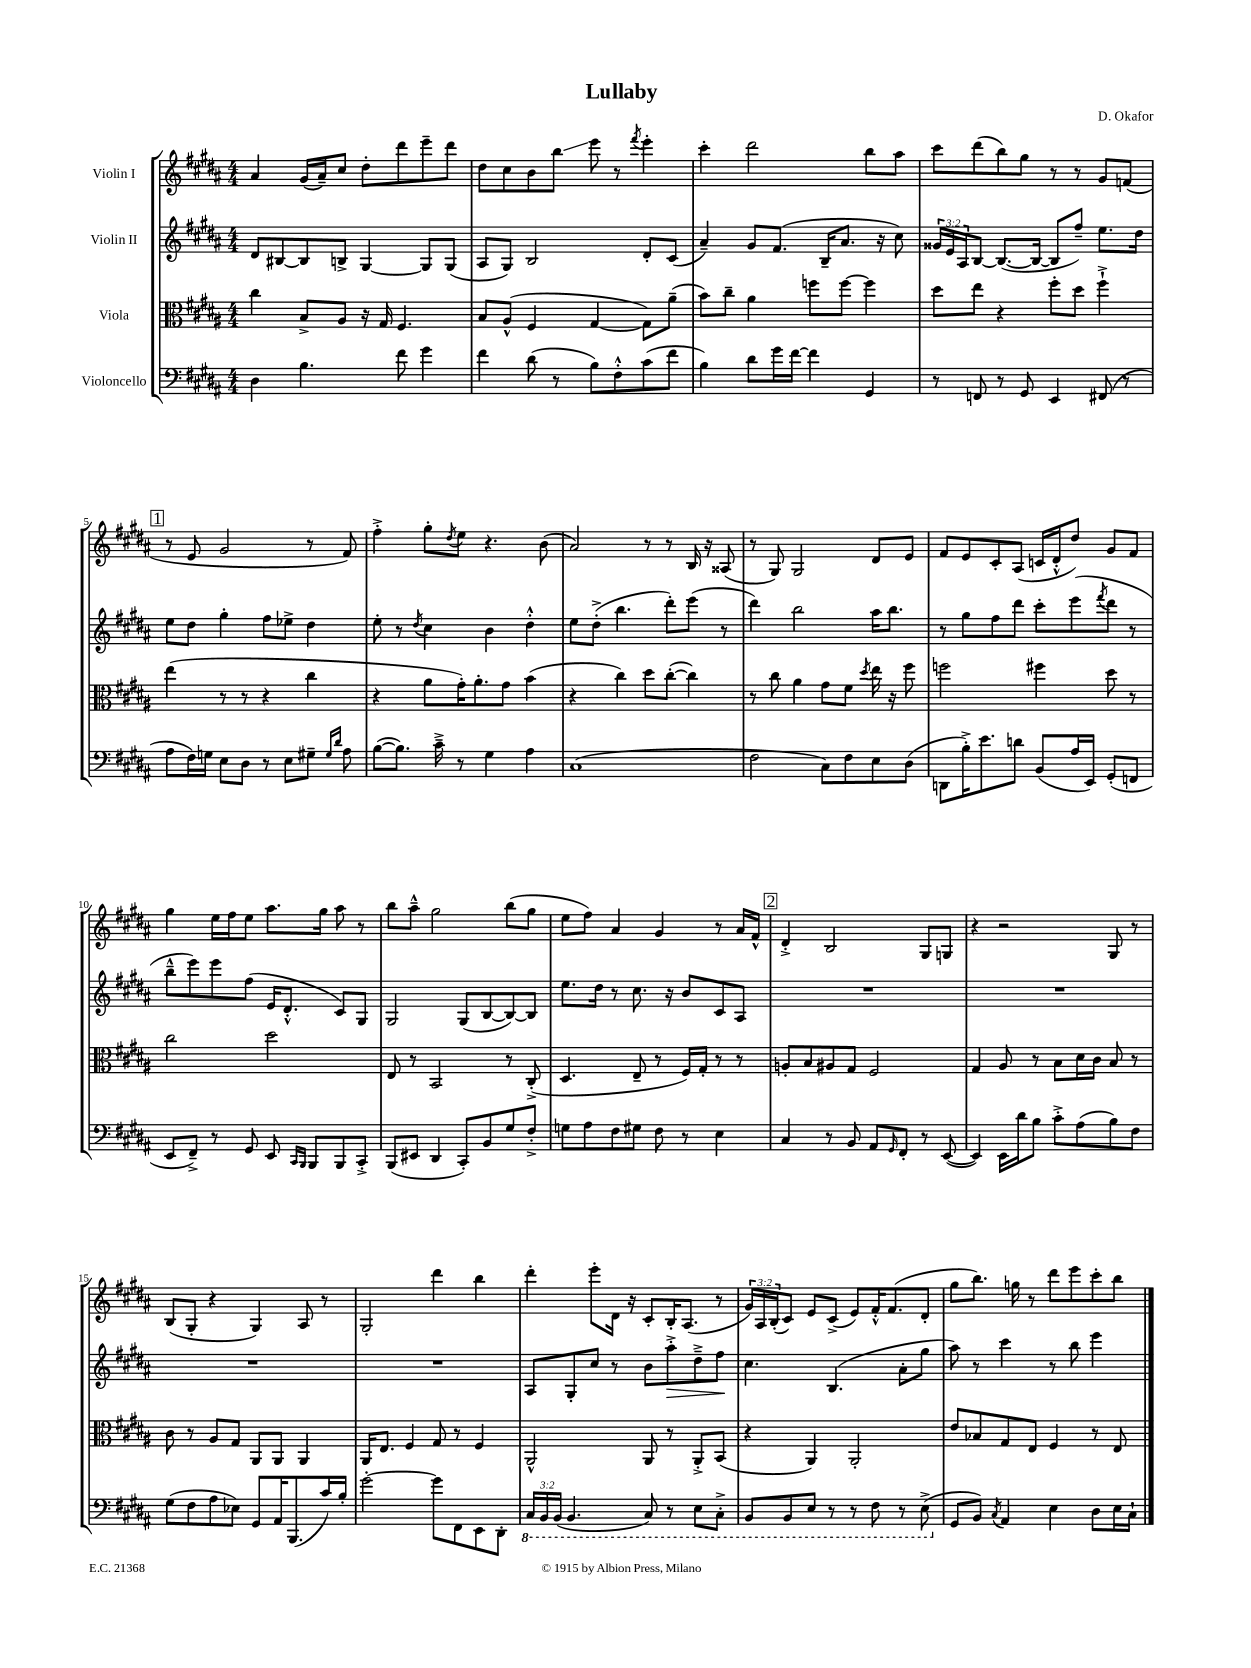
\header { title = "Lullaby" composer = "D. Okafor" }
<<
\new StaffGroup <<
\new Staff = "s0" \with { instrumentName = "Violin I" } {
    \clef treble \key b \major \numericTimeSignature \time 4/4 \override Staff.TupletNumber.text = #tuplet-number::calc-fraction-text
    ais'4 gis'16( ais'16--) cis''8 dis''8-. dis'''8 e'''8-- dis'''8 |
    dis''8 cis''8 b'8 b''8\glissando e'''8 r8 \acciaccatura { fis'''8 } e'''4-. |
    cis'''4-. dis'''2 b''8 ais''8 |
    cis'''8 dis'''8( b''8) gis''8 r8 r8 gis'8 f'8( |
    \mark \markup { \box "1" } r8 e'8 gis'2 r8 fis'8) |
    fis''4-.-> gis''8-. \acciaccatura { dis''8 } e''8 r4. b'8( |
    ais'2) r8 r8 b16 r16 aisis8( |
    r8 gis8) gis2 dis'8 e'8 |
    fis'8 e'8 cis'8-. ais8( c'16 dis'16-.-^ dis''8) gis'8 fis'8 |
    gis''4 e''16 fis''16 e''8 ais''8. gis''16 ais''8 r8 |
    b''8 ais''8---^ gis''2 b''8( gis''8 |
    e''8 fis''8) ais'4 gis'4 r8 ais'16 fis'16-^ |
    \mark \markup { \box "2" } dis'4-.-> b2 gis8 g8 |
    r4 r2 gis8 r8 |
    b8( gis8-. r4 gis4) ais8 r8 |
    gis2-. dis'''4 b''4 |
    dis'''4-. e'''8-. dis'16 r16 cis'8-. b16-. ais8.( r8 |
    \tuplet 3/2 { gis'16) ais16 b16-.( } cis'8) e'8 cis'8->( e'8) fis'16-.-^ fis'8.( dis'8-. |
    gis''8 b''8.) g''16 r8 dis'''8 e'''8 cis'''8-. b''8 \bar "|." |
}
\new Staff = "s1" \with { instrumentName = "Violin II" } {
    \clef treble \key b \major \numericTimeSignature \time 4/4 \override Staff.TupletNumber.text = #tuplet-number::calc-fraction-text
    dis'8 bis8~ bis8 b8-> gis4~ gis8 gis8( |
    ais8 gis8) b2 dis'8-. cis'8( |
    ais'4--) gis'8 fis'8.( b16-- ais'8. r16 cis''8) |
    \tuplet 3/2 { gisis'16 e'16 ais16 } b8~ b8.~( b16~ b8 fis''8--) e''8. dis''16 |
    \mark \markup { \box "1" } e''8 dis''8 gis''4-. fis''8 ees''8-> dis''4 |
    e''8-. r8 \acciaccatura { dis''8 } cis''4 b'4 dis''4-.-^ |
    e''8 dis''8-.->( b''4. dis'''8-.) e'''8( r8 |
    dis'''4) b''2 ais''16 b''8. |
    r8 gis''8 fis''8 dis'''8 cis'''8-. e'''8( \acciaccatura { fis'''8 } dis'''8 r8 |
    b''8---^ e'''8) e'''8 fis''8( e'16 dis'8.-.-^ cis'8) gis8 |
    gis2 gis8( b8~ b8~) b8 |
    e''8. dis''16 r8 cis''8. r16 b'8 cis'8 ais8 |
    \mark \markup { \box "2" } R1 |
    R1 |
    R1 |
    R1 |
    ais8 gis8-. cis''8 r8 b'8 ais''8-.->\> dis''8---> fis''8\! |
    cis''4. b4.( ais'8-. gis''8 |
    ais''8) r8 cis'''4 r8 b''8 e'''4 \bar "|." |
}
\new Staff = "s2" \with { instrumentName = "Viola" } {
    \clef alto \key b \major \numericTimeSignature \time 4/4
    cis''4 b8-> ais8 r16 gis16 fis4. |
    b8 ais8-^( fis4 gis4~ gis8) ais'8--( |
    b'8) cis''8-- ais'4 f''8 f''8~ f''4 |
    dis''8 e''8 r4 fis''8-. dis''8 fis''4-!-> |
    \mark \markup { \box "1" } e''4( r8 r8 r4 cis''4 |
    r4 ais'8 gis'16-.) ais'8.-. gis'8 b'4( |
    r4 cis''4) dis''8 cis''8~-.( cis''4) |
    r8 cis''8 ais'4 gis'8 fis'8 \acciaccatura { dis''8 } e''16 r16 fis''8 |
    f''2 fis''4 dis''8 r8 |
    cis''2 dis''2 |
    e8 r8 b,2 r8 cis8-.->( |
    dis4. e8-- r8 fis16) gis16-. r8 r8 |
    \mark \markup { \box "2" } a8-. b8 ais8 gis8 fis2 |
    gis4 ais8 r8 b8 dis'16 cis'16 b8 r8 |
    cis'8 r8 ais8 gis8 ais,8 ais,8 ais,4 |
    ais,16 e8. fis4 gis8 r8 fis4 |
    ais,2-^ ais,8 r8 ais,8-.-> b,8( |
    r4 ais,4) ais,2-. |
    e'8 bes8 gis8 e8 fis4 r8 e8 \bar "|." |
}
\new Staff = "s3" \with { instrumentName = "Violoncello" } {
    \clef bass \key b \major \numericTimeSignature \time 4/4 \override Staff.TupletNumber.text = #tuplet-number::calc-fraction-text
    dis4 b4. fis'8 gis'4 |
    fis'4 dis'8( r8 b8) fis8-.-^ cis'8( fis'8 |
    b4) dis'8 gis'16 fis'16~ fis'4 gis,4 |
    r8 f,8 r8 gis,8 e,4 fis,8( r8 |
    \mark \markup { \box "1" } ais8 fis16) g16 e8 dis8 r8 e8 gis8-- \grace { gis16 dis'16 } ais8 |
    b8~( b8.) cis'16---> r8 gis4 ais4 |
    cis1( |
    fis2 cis8) fis8 e8 dis8( |
    d,8 b16-.->) e'8. d'8 b,8( ais16 e,16) gis,8-.( f,8 |
    e,8 fis,8--->) r8 gis,8 e,8 \grace { cis,16 b,,16 } b,,8 b,,8 cis,8-.-> |
    b,,8( eis,8 dis,4 cis,8-.) b,8 gis8 fis8-.-> |
    g8 ais8 fis8 gis8 fis8 r8 e4 |
    \mark \markup { \box "2" } cis4 r8 b,8 ais,8 \grace { gis,16 } fis,8-. r8 e,8~( |
    e,4) e,16 dis'16 b8 cis'8-.-> ais8( b8) fis8 |
    gis8( fis8 ais8 ees8) gis,8 ais,16 b,,8.( cis'16) b16-. |
    gis'2~-. gis'8 fis,8 e,8 dis,8-. |
    \tuplet 3/2 { \ottava #-1 cis,16 b,,16 b,,16( } b,,4. cis,8) r8 e,8 cis,8-.-> |
    b,,8 b,,8 e,8 r8 r8 fis,8 r8 e,8->( \ottava #0 |
    gis,8 b,8) \acciaccatura { cis8 } ais,4 e4 dis8 e16 cis16-! \bar "|." |
}
>>
>>
